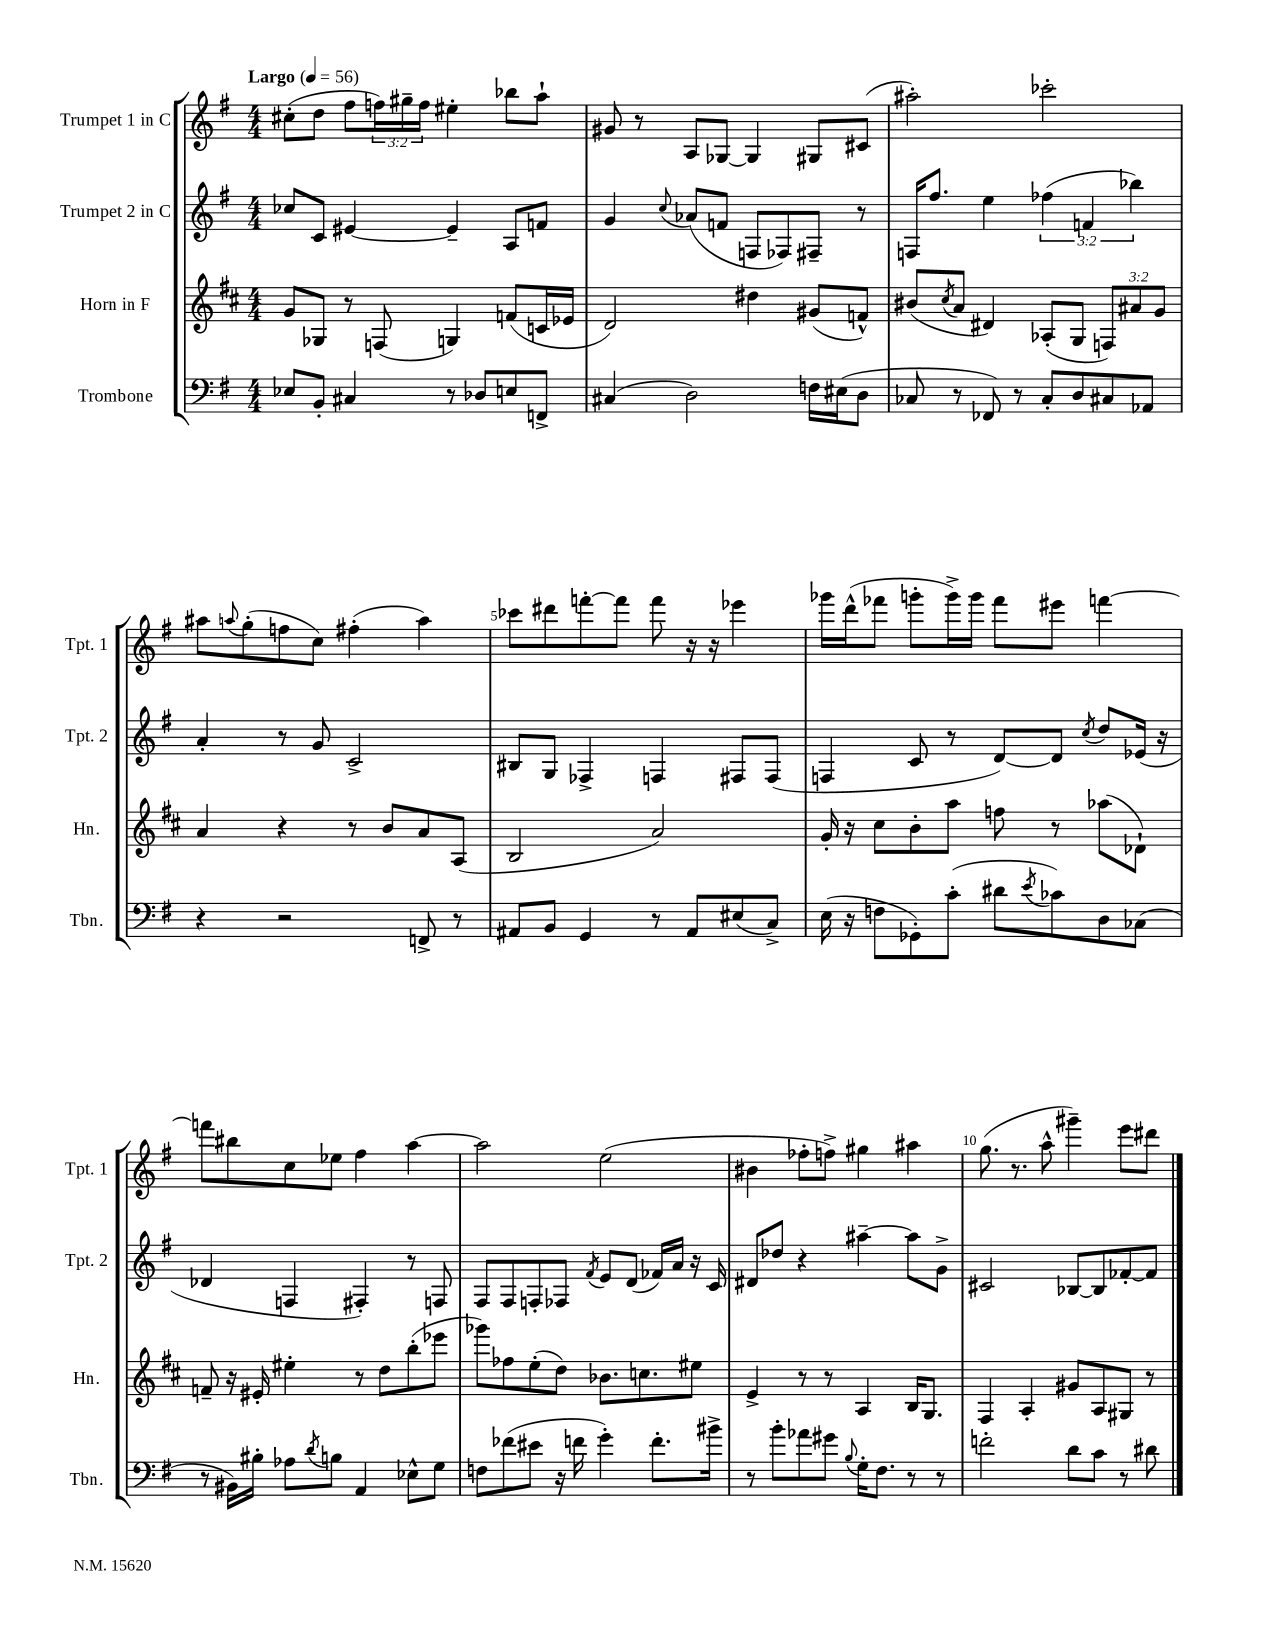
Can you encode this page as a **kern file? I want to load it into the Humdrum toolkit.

**kern	**kern	**kern	**kern
*staff4	*staff3	*staff2	*staff1
*clefF4	*clefG2	*clefG2	*clefG2
*k[f#]	*k[f#c#]	*k[f#]	*k[f#]
*M4/4	*M4/4	*M4/4	*M4/4
*MM56	*MM56	*MM56	*MM56
8E-	8g	8cc-	(8cc#'
8BB'	8G-	8c	8dd
4C#	8r	[4e#	8ff#
.	(8F	.	24ff)
.	.	.	24gg#~
.	.	.	24ff
8r	4G)	4e#~]	4ee#'
8D-	.	.	.
8E	(8f	8A	8bb-
8FF^	16c	8f	8aa`
.	16e-	.	.
=	=	=	=
(4C#	2d)	4g	8g#
.	.	.	8r
.	.	8qqcc	.
2D)	.	(8a-	8A
.	.	8f	[8G-
.	4dd#	8F	4G-]
.	.	8F-)	.
16F	(8g#	8F#~	8G#
(16E#	.	.	.
8D	8f^^)	8r	(8c#
=	=	=	=
8C-	(8b#	16F	2aa#')
.	.	8.ff#	.
.	8qcc#	.	.
8r	8a	.	.
8FF-)	4d#)	4ee	.
8r	.	.	.
8C-'	(8A-'	(6ff-	2ccc-'
8D	8G	.	.
.	.	6f	.
8C#	12F)	.	.
.	12a#	6bb-)	.
8AA-	.	.	.
.	12g	.	.
=	=	=	=
4r	4a	4a'	8aa#
.	.	.	8qqaa
.	.	.	(8gg'
2r	4r	8r	8ff
.	.	8g	8cc)
.	8r	2c^	(4ff#'
.	8b	.	.
8FF^	8a	.	4aa)
8r	(8A	.	.
=	=	=	=
8AA#	2B	8B#	8ccc-
8BB	.	8G	8ddd#
4GG	.	4F-^	[8fff'
.	.	.	8fff]
8r	2a)	4F	8fff
8AA#	.	.	16r
.	.	.	16r
(8E#	.	8F#	4eee-
8C^)	.	(8F#	.
=	=	=	=
(16E	16g'	4F	16ggg-
16r	16r	.	(16ddd^^
8F	8cc#	.	8fff-
8GG-')	8b'	8c	8ggg'
(8c'	8aa	8r	16ggg^)
.	.	.	16ggg
8d#	8ff	[8d)	8fff-
8qe	.	.	.
8c-)	8r	8d]	8eee#
.	.	8qcc	.
8D	(8aa-	8dd	[4fff
(8C-	8d-`)	(16e-	.
.	.	16r	.
=	=	=	=
8r	8f~	4d-	8fff]
16BB#)	16r	.	8bb#
16B#'	16e#'	.	.
8A-	4ee#'	4F	8cc
8qd	.	.	.
8B	.	.	8ee-
4AA	8r	4F#')	4ff#
.	8dd	.	.
8E-^^	(8bb'	8r	[4aa
8G	8eee-	8F	.
=	=	=	=
8F	8ggg-)	8F#	2aa]
(8f-	8ff-	8F#	.
8e#	(8ee'	8F'	.
16r	8dd)	8F-	.
16f	.	.	.
.	.	8qf#	.
4g')	8.b-	8e	(2ee
.	.	(8d	.
.	8.cc	.	.
8.f'	.	16f-)	.
.	.	16a	.
.	8ee#	16r	.
16b#^	.	16c	.
=	=	=	=
8r	4e^	8d#	4b#
8b'	.	8dd-	.
8a-	8r	4r	8ff-'
8g#	8r	.	8ff^)
8qqB	.	.	.
16G'	4A	[4aa#~	4gg#
8.F#	.	.	.
8r	16B	8aa#]	4aa#
.	8.G	.	.
8r	.	8g^	.
=	=	=	=
2f'	4F#	2c#	(8.gg
.	.	.	8.r
.	4A'	.	.
.	.	.	8aa^^
8d	8g#	[8B-	4ggg#~)
8c	8A	8B-]	.
8r	8G#	[8f-'	8eee
8d#	8r	8f-]	8ddd#
==	==	==	==
*-	*-	*-	*-
